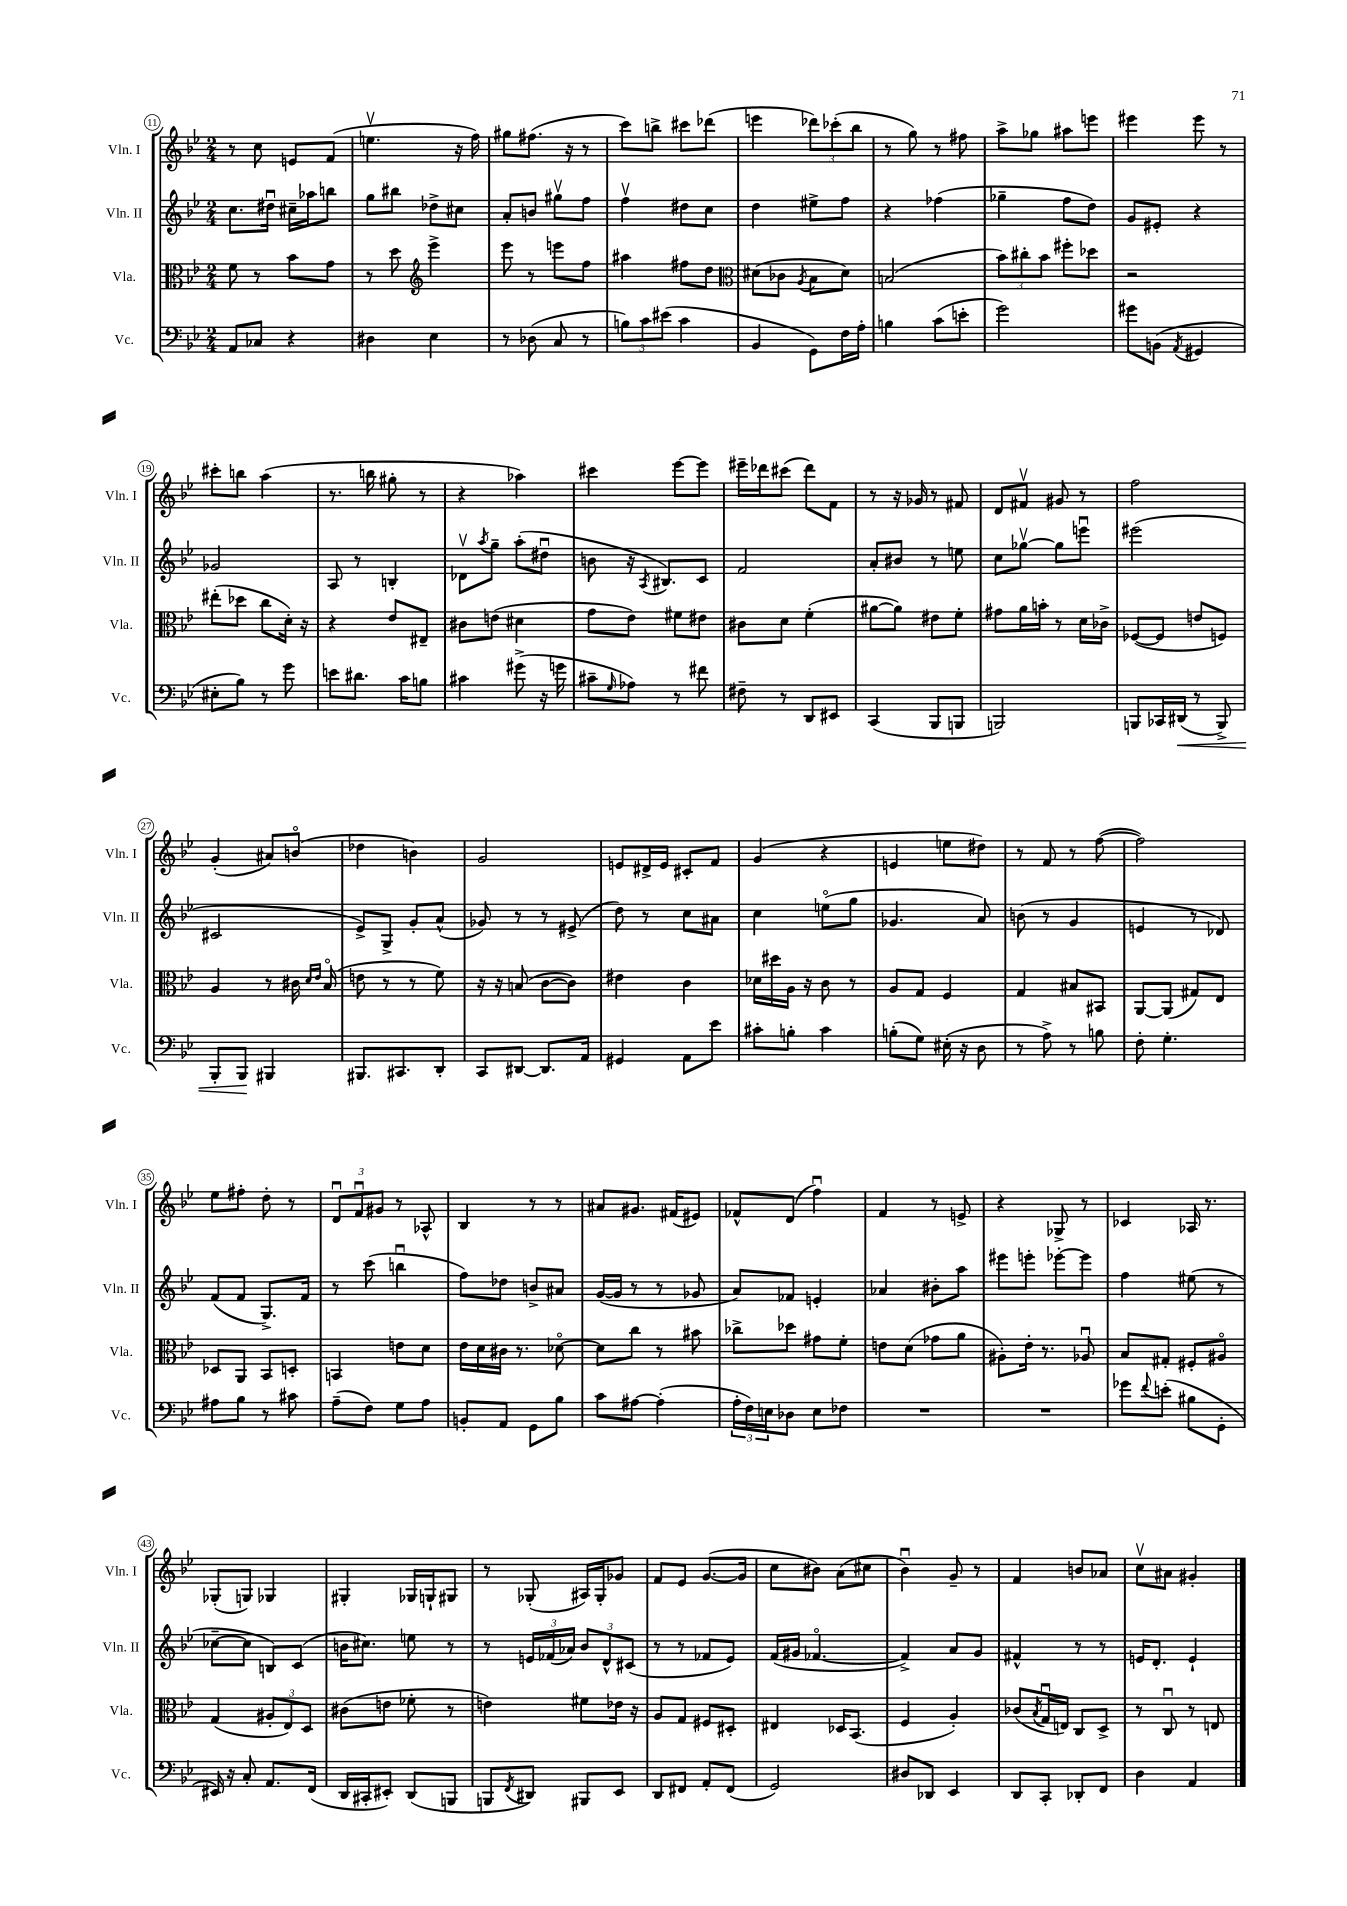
<<
\new StaffGroup <<
\new Staff = "s0" \with { instrumentName = "Vln. I" shortInstrumentName = "Vln. I" } {
    \clef treble \key bes \major \numericTimeSignature \time 2/4
    r8 c''8 e'8 f'8( |
    e''4.\upbow r16 f''16) |
    gis''8 fis''8.( r16 r8 |
    c'''8) b''8-> cis'''8 des'''8( |
    e'''4 \tuplet 3/2 { des'''8) ces'''8-.( bes''8 } |
    r8 g''8) r8 fis''8 |
    a''8-> ges''8 ais''8 e'''8 |
    eis'''4 eis'''8 r8 |
    cis'''8-. b''8 a''4( |
    r8. b''16 gis''8-. r8 |
    r4 aes''4) |
    cis'''4 ees'''8~ ees'''8 |
    eis'''16-- des'''16 cis'''8( des'''8) f'8 |
    r8 r16 ges'16 r8 fis'8 |
    d'8 fis'8\upbow gis'8 r8 |
    f''2 |
    g'4-.( ais'8) b'8\flageolet( |
    des''4 b'4) |
    g'2 |
    e'8 dis'16-> e'16 cis'8-. f'8 |
    g'4( r4 |
    e'4 e''8 dis''8) |
    r8 f'8 r8 f''8~( |
    f''2) |
    ees''8 fis''8-. d''8-. r8 |
    \tuplet 3/2 { d'8\downbow f'8\downbow gis'8 } r8 aes8-^ |
    bes4 r8 r8 |
    ais'8 gis'8. fis'16( eis'8) |
    fes'8-^ d'8( f''4\downbow) |
    f'4 r8 e'8-> |
    r4 ges8-> r8 |
    ces'4 aes16 r8. |
    ges8-.( g8) ges4 |
    gis4-. ges16 g16-! gis8 |
    r8 ges8-.( ais16) ges16-. ges'8 |
    f'8 ees'8 g'8.~( g'16 |
    c''8 bis'8) a'8( cis''8 |
    bes'4\downbow) g'8-- r8 |
    f'4 b'8 aes'8 |
    c''8\upbow ais'8 gis'4-. \bar "|." |
}
\new Staff = "s1" \with { instrumentName = "Vln. II" shortInstrumentName = "Vln. II" } {
    \clef treble \key bes \major \numericTimeSignature \time 2/4
    c''8. dis''16\downbow cis''16-- aes''16 b''8 |
    g''8 bis''8 des''8-> cis''8 |
    a'8-. b'8 gis''8\upbow f''8 |
    f''4\upbow dis''8 c''8 |
    d''4 eis''8-> f''8 |
    r4 fes''4( |
    ges''4-- f''8 d''8) |
    g'8 eis'8-. r4 |
    ges'2 |
    a8 r8 b4-. |
    des'8\upbow \acciaccatura { a''8 } g''8-- a''8-.( dis''8\downbow |
    b'8 r16 \acciaccatura { a8 } bis8.) c'8 |
    f'2 |
    a'8-. bis'8 r8 e''8 |
    c''8 ges''8~\upbow ges''8 e'''8\downbow |
    eis'''2( |
    cis'2 |
    ees'8->) g8-> g'8-. a'8-^( |
    ges'8) r8 r8 eis'8->( |
    d''8) r8 c''8 ais'8 |
    c''4 e''8\flageolet( g''8 |
    ges'4. a'8) |
    b'8( r8 g'4 |
    e'4 r8 des'8) |
    f'8( f'8 g8.->) f'16 |
    r8 c'''8( b''4\downbow |
    f''8) des''8 b'8-> ais'8 |
    g'16~( g'16 r8 r8 ges'8 |
    a'8) fes'8 e'4-. |
    aes'4 bis'8-. a''8 |
    eis'''8 e'''8-. ees'''8~-. ees'''8 |
    f''4 eis''8( r8 |
    ces''8~-- ces''8 b8) c'8( |
    b'16 cis''8.) e''8 r8 |
    r8 \tuplet 3/2 { e'16 fes'16( aes'16) } \tuplet 3/2 { bes'8 d'8-^ cis'8( } |
    r8 r8 fes'8 ees'8) |
    f'16( gis'16 fes'4.~\flageolet |
    fes'4->) a'8 g'8 |
    fis'4-^ r8 r8 |
    e'16 d'8.-. e'4-! \bar "|." |
}
\new Staff = "s2" \with { instrumentName = "Vla." shortInstrumentName = "Vla." } {
    \clef alto \key bes \major \numericTimeSignature \time 2/4
    f'8 r8 bes'8 g'8 |
    r8 d''8 \clef treble ees'''4-> |
    ees'''8 r8 e'''8 f''8 |
    ais''4 fis''8 d''8 |
    \clef alto dis'8( ces'8 \acciaccatura { a8 } bes8 dis'8) |
    b2( |
    \tuplet 3/2 { bes'8) cis''8-. bes'8 } fis''8-. des''8 |
    r2 |
    eis''8-.( des''8 c''8 d'16-.) r16 |
    r4 ees'8 eis8-- |
    cis'8 e'8( dis'4 |
    g'8 ees'8) fis'8 eis'8 |
    cis'8 d'8 f'4-.( |
    ais'8~ ais'8) eis'8 f'8-. |
    gis'8 a'16 b'16-. r8 d'16 ces'16-> |
    fes8~( fes8 e'8 f8) |
    a4 r8 cis'16 \grace { d'16 ees'16 } bes16\flageolet( |
    e'8 r8 r8 f'8) |
    r16 r16 b8( c'8~ c'8) |
    eis'4 c'4 |
    des'16 dis''16 a16 r16 c'8 r8 |
    a8 g8 f4 |
    g4 bis8 bis,8 |
    a,8~ a,8( gis8) ees8 |
    des8 a,8 bes,8 d8-. |
    b,4 e'8 d'8 |
    ees'16 d'16 cis'16 r8. des'8~\flageolet |
    des'8 c''8 r8 bis'8 |
    ces''8-> des''8 gis'8 f'8-. |
    e'8 d'8( ges'8 a'8 |
    ais8-.) ees'16-. r8. aes8\downbow |
    bes8 gis8-. fis8-. ais8\flageolet |
    g4( \tuplet 3/2 { ais8-. ees8) d8 } |
    cis'8( e'8 fes'8-. r8 |
    e'4) fis'8 ees'16 r16 |
    a8 g8 fis8 dis8-. |
    eis4 des16 bes,8.( |
    f4 a4-.) |
    ces'8( \acciaccatura { bes8 } g16\downbow e16) c8 d8-> |
    r8 c8\downbow r8 e8 \bar "|." |
}
\new Staff = "s3" \with { instrumentName = "Vc." shortInstrumentName = "Vc." } {
    \clef bass \key bes \major \numericTimeSignature \time 2/4
    a,8 ces8 r4 |
    dis4 ees4 |
    r8 des8( c8 r8 |
    \tuplet 3/2 { b8) c'8 eis'8( } c'4 |
    bes,4 g,8) f16 a16-. |
    b4 c'8( e'8-. |
    g'2) |
    gis'8 b,8( \acciaccatura { a,8 } gis,4 |
    eis8-. bes8) r8 g'8 |
    e'8 dis'8. c'16 b8 |
    cis'4 gis'8->( r16 g'16 |
    cis'8-- \grace { g16 } aes8) r8 fis'8 |
    fis8-- r8 d,8 eis,8 |
    c,4( bes,,8 b,,8 |
    b,,2) |
    b,,8 ces,16 dis,16\<( r8 b,,8->) |
    bes,,8-. bes,,8\! bis,,4 |
    bis,,8. cis,8. d,8-. |
    c,8 dis,8~ dis,8. a,16 |
    gis,4 a,8 ees'8 |
    cis'8-. b8-. cis'4 |
    b8-.( g8) eis16-.( r16 d8 |
    r8 a8->) r8 b8 |
    f8-. g4.-. |
    ais8 bes8 r8 cis'8 |
    a8--( f8) g8 a8 |
    b,8-. a,8 g,8 bes8 |
    c'8 ais8~ ais4-.( |
    \tuplet 3/2 { a16-. f16) e16 } des8 e8 fes8 |
    R2 |
    R2 |
    ges'8 \appoggiatura { f'8 } e'8-.( bis8 g,8-. |
    eis,16) r16 c8-. a,8. f,16( |
    d,16 cis,16-. eis,8-.) d,8( b,,8 |
    b,,8 \acciaccatura { f,8 } dis,8) bis,,8 ees,8 |
    d,8 fis,8 a,8-. fis,8( |
    g,2) |
    dis8 des,8 ees,4 |
    d,8 c,8-. des,8-. f,8 |
    d4 a,4 \bar "|." |
}
>>
>>
\layout { \context { \Score currentBarNumber = #11 \override BarNumber.stencil = #(make-stencil-circler 0.1 0.3 ly:text-interface::print) } }
